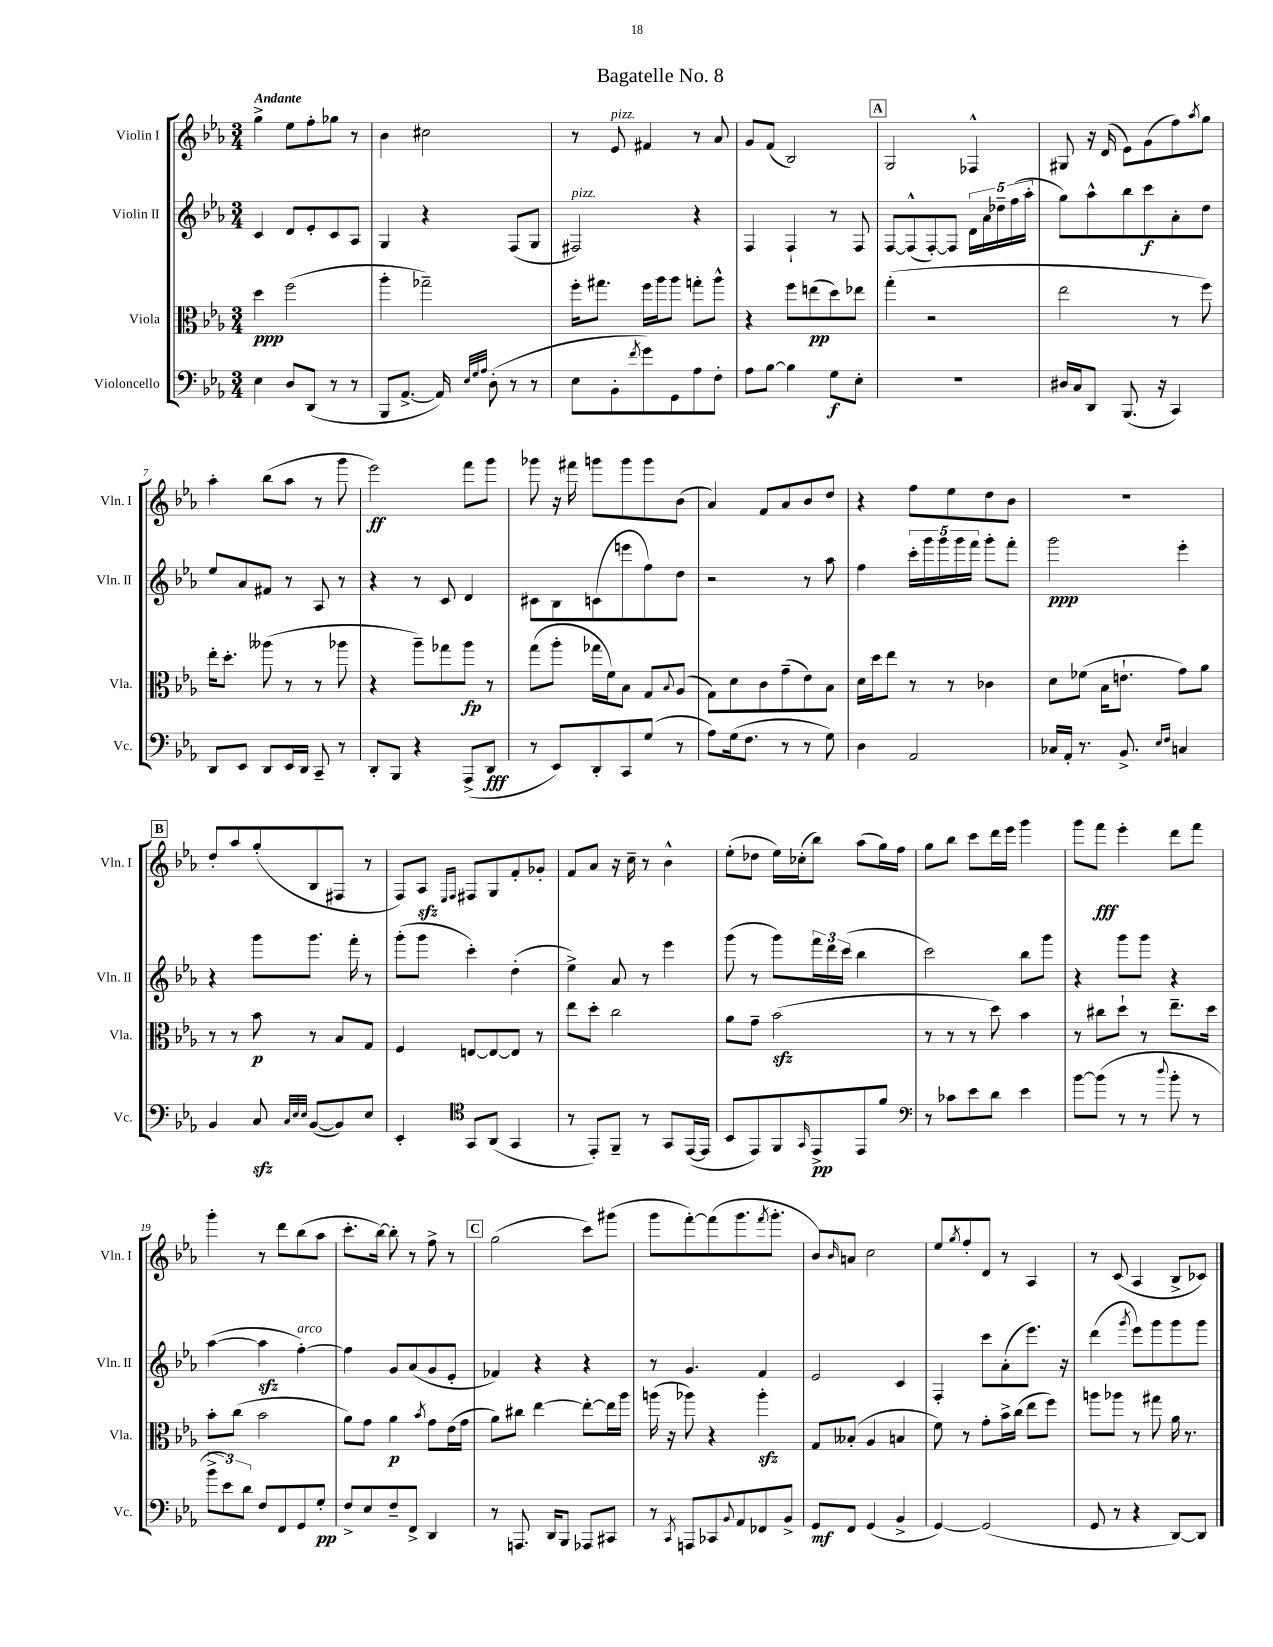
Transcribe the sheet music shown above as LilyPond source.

\header { title = "Bagatelle No. 8" }
<<
\new StaffGroup <<
\new Staff = "s0" \with { instrumentName = "Violin I" shortInstrumentName = "Vln. I" } {
    \clef treble \key ees \major \numericTimeSignature \time 3/4 \tempo "Andante"
    g''4-> ees''8 f''8-. ges''8 r8 |
    bes'4 cis''2 |
    r8 ees'8^\markup { \italic "pizz." } fis'4 r8 aes'8 |
    g'8 f'8( bes2) |
    \mark \markup { \box "A" } g2 fes4-^ |
    gis8 r16 d'16( ees'8) g'8( f''8) \acciaccatura { aes''8 } g''8 |
    aes''4-. bes''8( aes''8 r8 g'''8 |
    ees'''2\ff) f'''8 g'''8 |
    ges'''8 r16 fis'''16 g'''8 g'''8 g'''8 bes'8( |
    aes'4) f'8 aes'8 bes'8 d''8 |
    r4 f''8 ees''8 d''8 bes'8 |
    R2. |
    \mark \markup { \box "B" } d''8-. aes''8 g''8-.( bes8 fis8 r8 |
    f8) aes8\sfz \grace { ees16 f16 } fis8 g8 f'8-. ges'8-. |
    f'8 aes'8 r16 c''16-- r8 bes'4-^ |
    ees''8-.( des''8 ees''16) ces''16-.( bes''8) aes''8( g''16) f''16 |
    g''8 bes''8 c'''8 d'''16 ees'''16 g'''4 |
    g'''8 f'''8\fff ees'''4-. d'''8 f'''8 |
    g'''4-. r8 d'''8 bes''8( aes''8 |
    c'''8.-. bes''16~) bes''8-. r8 f''8-> r8 |
    \mark \markup { \box "C" } g''2( c'''8) gis'''8( |
    g'''8 f'''8~-.) f'''8( g'''8. \acciaccatura { f'''8 } g'''8.-. |
    bes'8) \grace { bes'16 } a'8 c''2 |
    ees''8 \acciaccatura { g''8 } f''8-. d'8 r8 aes4 |
    r8 c'8( aes4 bes8-> ces'8) \bar "|." |
}
\new Staff = "s1" \with { instrumentName = "Violin II" shortInstrumentName = "Vln. II" } {
    \clef treble \key ees \major \numericTimeSignature \time 3/4
    c'4 d'8 ees'8-. c'8 aes8 |
    g4 r4 f8( g8 |
    fis2^\markup { \italic "pizz." }) r4 |
    f4 f4-! r8 f8 |
    \mark \markup { \box "A" } f8~ f8-^( f8~-.) f8 \tuplet 5/4 { d'16 aes'16 des''16-- f''16( aes''16-. } |
    g''8) aes''8-^ bes''8 c'''8\f aes'8-. d''8 |
    ees''8 aes'8 fis'8 r8 aes8 r8 |
    r4 r8 c'8 d'4 |
    cis'8 bes8 c'8( e'''8 f''8) d''8 |
    r2 r8 aes''8 |
    f''4 \tuplet 5/4 { c'''16-. g'''16 g'''16 g'''16 f'''16 } g'''8-. f'''8-. |
    g'''2\ppp ees'''4-. |
    \mark \markup { \box "B" } r4 g'''8 g'''8. f'''16-. r8 |
    g'''8-.( g'''8 c'''4-.) d''4-.( |
    ees''4->) aes'8 r8 ees'''4 |
    g'''8( r8 g'''8) \tuplet 3/2 { f'''16 d'''16 c'''16( } bes''4 |
    c'''2) bes''8 g'''8 |
    r4 g'''8 g'''8 r4 |
    aes''4~( aes''4\sfz f''4~-.^\markup { \italic "arco" }) |
    f''4 g'8 aes'8( g'8 ees'8-. |
    \mark \markup { \box "C" } fes'4) r4 r4 |
    r8 g'4. f'4 |
    ees'2 c'4 |
    f4-. c'''8 aes'8-.( ees'''8.) r16 |
    d'''4( \acciaccatura { g'''8 } ees'''8) g'''8 g'''8 g'''8 \bar "|." |
}
\new Staff = "s2" \with { instrumentName = "Viola" shortInstrumentName = "Vla." } {
    \clef alto \key ees \major \numericTimeSignature \time 3/4
    d''4\ppp f''2( |
    aes''4-. ges''2--) |
    f''16-. gis''8. f''16 aes''16 aes''8 g''8-. aes''8-^ |
    r4 f''8 e''8\pp( d''8) ees''8 |
    \mark \markup { \box "A" } g''4-.( r2 |
    ees''2 r8 f''8) |
    ees''16-. d''8.-. aeses''8( r8 r8 aes''8 |
    r4 aes''8--) ges''8 aes''8\fp r8 |
    g''8( aes''8-. ges''16 f'16) bes8 g8 \appoggiatura { bes8 } aes8( |
    g8) d'8 c'8 g'8--( ees'8) bes8 |
    d'16 d''16 ees''8 r8 r8 ces'4 |
    d'8 fes'8( bes16 e'8.-! g'8) aes'8 |
    \mark \markup { \box "B" } r8 r8 bes'8\p r8 bes8 g8 |
    f4 e8~ e8~ e8 r8 |
    ees''8 d''8-. c''2 |
    aes'8 g'8-- bes'2\sfz( |
    r8 r8 r8 d''8) bes'4 |
    r8 cis''8 d''8-! r8 ees''8.-- d''16 |
    bes'8-. c''8( bes'2 |
    aes'8) g'8 aes'4\p \acciaccatura { bes'8 } g'8 ees'16( g'16 |
    \mark \markup { \box "C" } aes'8) cis''8 ees''4~ ees''8~-. ees''16 aes''16 |
    a''16( r16 aes''8) r4 aes''4-.\sfz |
    g8 beses8-.( aes4 b4 |
    f'8) r8 g'8-. bes'16-> c''16( ees''8 f''8) |
    a''8 aes''8 r8 gis''8 aes'16 r8. \bar "|." |
}
\new Staff = "s3" \with { instrumentName = "Violoncello" shortInstrumentName = "Vc." } {
    \clef bass \key ees \major \numericTimeSignature \time 3/4
    ees4 d8 d,8( r8 r8 |
    bes,,8 aes,8.~-> aes,16) \grace { ees32 g32 aes32 } d8-.( r8 r8 |
    ees8 bes,8-. \acciaccatura { f'8 } g'8) g,8 aes8 f8-. |
    aes8 bes8~ bes4 g8\f ees8-. |
    \mark \markup { \box "A" } R2. |
    dis16 c16 d,8 bes,,8.( r16 c,4) |
    d,8 ees,8 d,8 ees,16 d,16 c,8-- r8 |
    d,8-. bes,,8 r4 aes,,8->( d,8\fff |
    r8 ees,8) d,8-. c,8 g8( r8 |
    aes8) g16( f8. r8 r8 g8) |
    d4 aes,2 |
    ces16 aes,16-. r8. bes,8.-> \grace { ees16 f16 } c4 |
    \mark \markup { \box "B" } bes,4 c8\sfz \grace { c32 ees32 ees32 } bes,8~( bes,8) ees8 |
    ees,4-. \clef tenor g,8 aes,8( g,4 |
    r8 ees,8-.) f,8-- r8 g,8 ees,16~( ees,16 |
    bes,8 ees,8) f,8 \grace { g,16 } ees,8->\pp ees,8 f'8 |
    \clef bass r8 ces'8 ees'8 d'8 ees'4 |
    bes'8~ bes'8( r8 r8 \appoggiatura { d''8 } bes'8-. r8 |
    \tuplet 3/2 { bes'8-> ees'8) d'8 } f8 f,8 g,8 g8-.\pp |
    f8-> ees8 f8-- f,8-> d,4 |
    \mark \markup { \box "C" } r8 a,,8. d,16 bes,,8 aes,,8 cis,8 |
    r8 \acciaccatura { c,8 } a,,8 ces,8 \appoggiatura { bes,8 } aes,8 fes,8 bes,8-> |
    g,8\mf f,8 g,4( bes,4-> |
    g,4~) g,2( |
    g,8 r8 r4 d,8~) d,8 \bar "|." |
}
>>
>>
